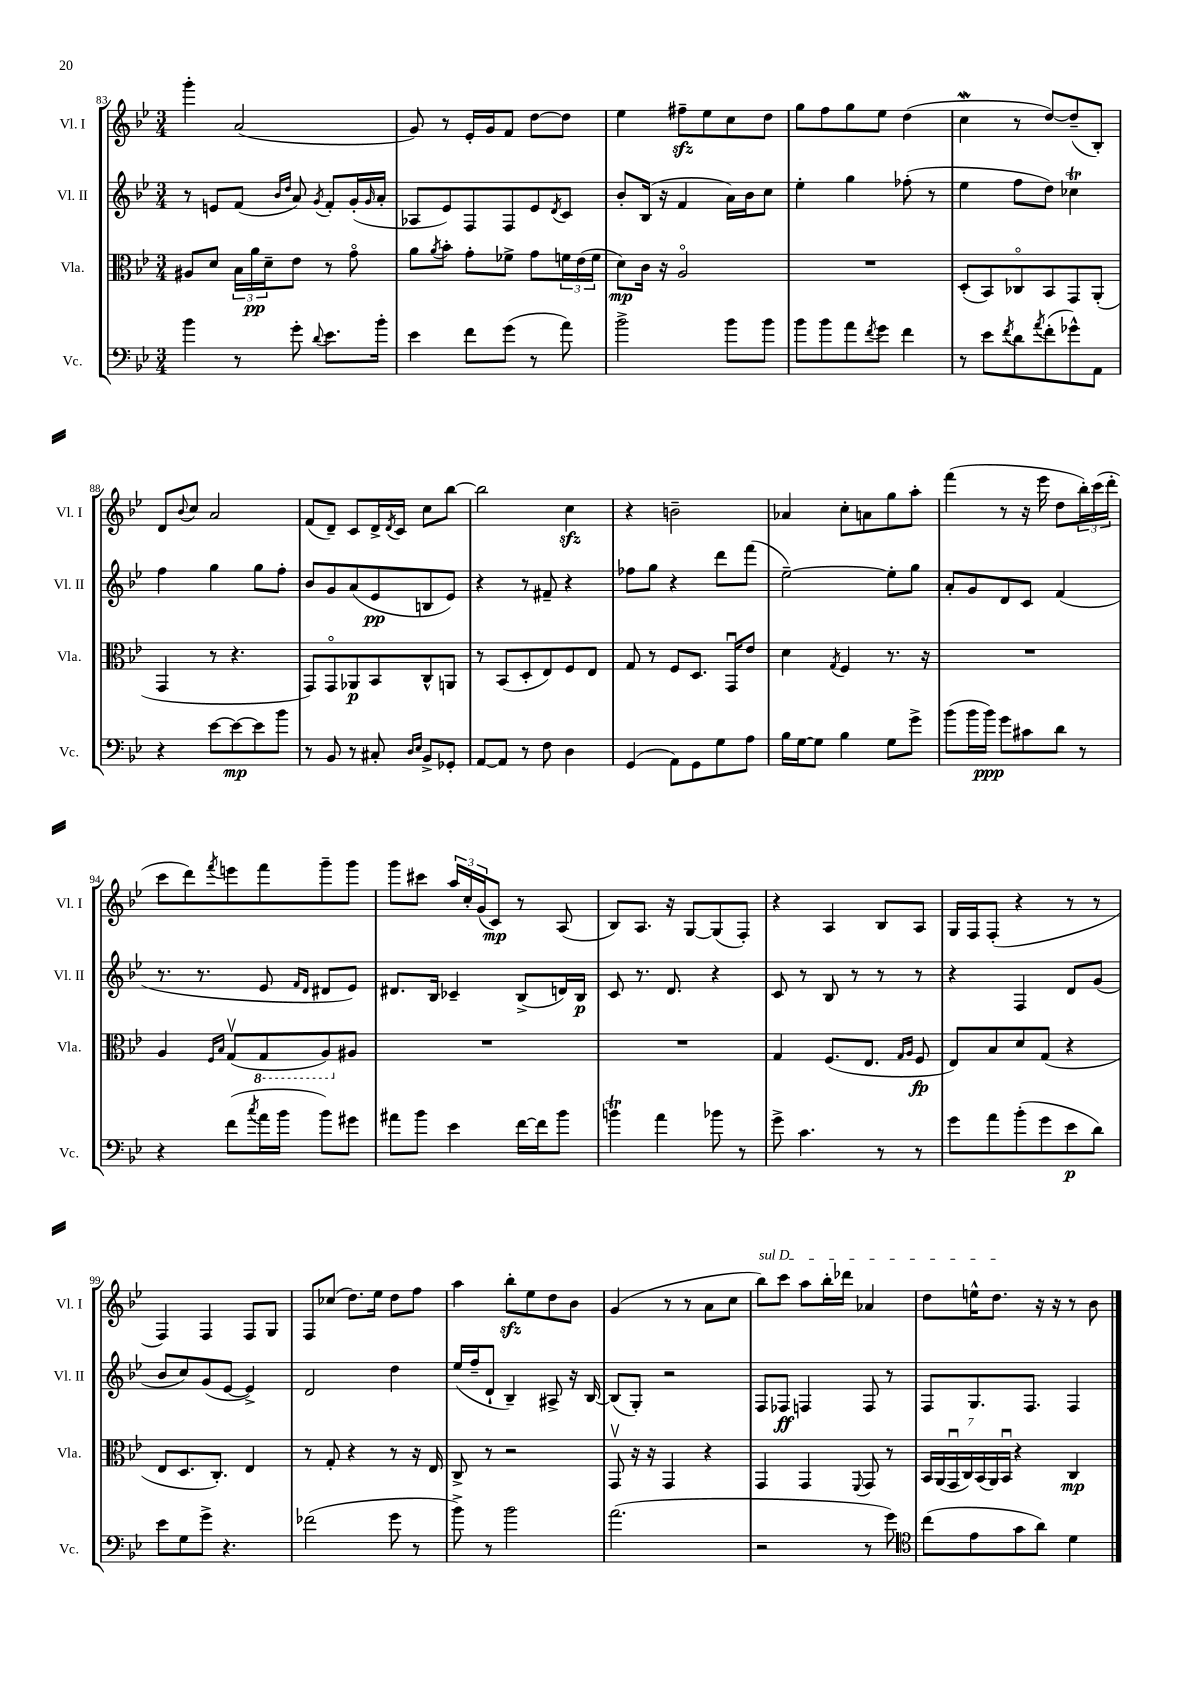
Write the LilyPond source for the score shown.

<<
\new StaffGroup <<
\new Staff = "s0" \with { instrumentName = "Vl. I" shortInstrumentName = "Vl. I" } {
    \clef treble \key bes \major \numericTimeSignature \time 3/4
    g'''4-. a'2( |
    g'8) r8 ees'16-. g'16 f'8 d''8~ d''8 |
    ees''4 fis''8--\sfz ees''8 c''8 d''8 |
    g''8 f''8 g''8 ees''8 d''4( |
    c''4\mordent r8 d''8~) d''8--( bes8-.) |
    d'8 \appoggiatura { bes'8 } c''8 a'2 |
    f'8( d'8--) c'8 d'16-> \acciaccatura { d'8 } c'16 c''8 bes''8~ |
    bes''2 c''4\sfz |
    r4 b'2-- |
    aes'4 c''8-. a'8 g''8 a''8-. |
    f'''4( r8 r16 ees'''16 d''8 \tuplet 3/2 { bes''16-.) c'''16( d'''16-. } |
    c'''8 d'''8) \acciaccatura { f'''8 } e'''8 f'''8 g'''8-- g'''8 |
    g'''8 cis'''8 \tuplet 3/2 { a''16 c''16-. g'16( } c'8\mp) r8 a8( |
    bes8) a8. r16 g8~ g8( f8-.) |
    r4 a4 bes8 a8 |
    g16 f16 f8-.( r4 r8 r8 |
    f4) f4 f8 g8 |
    f8 ces''8( d''8.) ees''16 d''8 f''8 |
    a''4 bes''8-.\sfz ees''8 d''8 bes'8 |
    g'4( r8 r8 a'8 c''8 |
    \once \override TextSpanner.bound-details.left.text = \markup { \italic "sul D" } bes''8\startTextSpan) c'''8 a''8 bes''16-. des'''16 aes'4 |
    d''8 e''16-^ d''8.\stopTextSpan r16 r16 r8 bes'8 \bar "|." |
}
\new Staff = "s1" \with { instrumentName = "Vl. II" shortInstrumentName = "Vl. II" } {
    \clef treble \key bes \major \numericTimeSignature \time 3/4
    r8 e'8 f'8( \grace { bes'16 d''16 } a'8) \acciaccatura { g'8 } f'8-. g'16-.( \grace { g'16 } a'16-. |
    aes8 ees'8) f8 f8 ees'8 \acciaccatura { d'8 } c'8 |
    bes'8-. bes16( r16 f'4 a'16) bes'16 c''8 |
    ees''4-. g''4 fes''8-.( r8 |
    ees''4 f''8 d''8) ces''4\trill |
    f''4 g''4 g''8 f''8-. |
    bes'8 g'8 a'8( ees'8\pp b8 ees'8) |
    r4 r8 fis'8-- r4 |
    fes''8 g''8 r4 d'''8 f'''8( |
    ees''2~--) ees''8-. g''8 |
    a'8-. g'8 d'8 c'8 f'4( |
    r8. r8. ees'8 \grace { f'16 d'16 } dis'8 ees'8) |
    dis'8. bes16 ces'4-- bes8->( d'16) bes16\p |
    c'8 r8. d'8. r4 |
    c'8 r8 bes8 r8 r8 r8 |
    r4 f4 d'8 g'8( |
    bes'8 c''8) g'8( ees'8~ ees'4->) |
    d'2 d''4 |
    ees''16( f''16-- d'8-! bes4--) ais8-> r16 bes16~ |
    bes8( g8-.) r2 |
    f8 fes8\ff f4 f8 r8 |
    f8 g8. f8. f4 \bar "|." |
}
\new Staff = "s2" \with { instrumentName = "Vla." shortInstrumentName = "Vla." } {
    \clef alto \key bes \major \numericTimeSignature \time 3/4
    ais8 d'8 \tuplet 3/2 { bes16 a'16\pp d'16-- } ees'8 r8 g'8\flageolet |
    a'8 \acciaccatura { a'8 } bes'8-. g'8-. fes'8-> g'8 \tuplet 3/2 { f'16 ees'16( f'16 } |
    d'8\mp) c'16 r16 a2\flageolet |
    R2. |
    d8-.( bes,8) ces8\flageolet bes,8 g,8 a,8-.( |
    g,4 r8 r4. |
    g,8) g,8\flageolet aes,8\p bes,8 c8-^ a,8 |
    r8 bes,8( d8-. ees8) f8 ees8 |
    g8 r8 f8 d8. g,16\downbow ees'8 |
    d'4 \acciaccatura { g8 } f4 r8. r16 |
    R2. |
    a4 \grace { f16 bes16 } g8\upbow( \ottava #-1 g,8 a,8) \ottava #0 ais8 |
    R2. |
    R2. |
    g4 f8.( ees8. \grace { g16 a16 } f8\fp |
    ees8) bes8 d'8 g8( r4 |
    ees8 d8. c8.-.) ees4 |
    r8 g8-. r4 r8 r16 ees16 |
    c8-> r8 r2 |
    g,8\upbow r16 r16 g,4 r4 |
    g,4 g,4 \appoggiatura { f,8 } g,8 r8 |
    \tuplet 7/4 { bes,16 a,16( g,16\downbow c16) bes,16( a,16) bes,16\downbow } r4 c4\mp \bar "|." |
}
\new Staff = "s3" \with { instrumentName = "Vc." shortInstrumentName = "Vc." } {
    \clef bass \key bes \major \numericTimeSignature \time 3/4
    bes'4 r8 g'8-. \appoggiatura { d'8 } ees'8. bes'16-. |
    ees'4 f'8 g'8( r8 a'8) |
    bes'2-> bes'8 bes'8 |
    bes'8 bes'8 a'8 \acciaccatura { f'8 } g'8 f'4 |
    r8 ees'8 \acciaccatura { f'8 } d'8 \acciaccatura { a'8 } f'8-.( ges'8-^) a,8 |
    r4 ees'8~ ees'8~\mp ees'8 bes'8 |
    r8 bes,8 r8 cis8-. \grace { d16 ees16 } bes,8-> ges,8-. |
    a,8~ a,8 r8 f8 d4 |
    g,4( a,8) g,8 g8 a8 |
    bes16 g16~ g8 bes4 g8 g'8-> |
    bes'8( bes'16 bes'16\ppp) g'8 cis'8 d'8 r8 |
    r4 f'8( \acciaccatura { c''8 } a'16 bes'16 bes'8) gis'8 |
    ais'8 bes'8 ees'4 f'16~ f'16 bes'8 |
    b'4\trill a'4 bes'8 r8 |
    g'8-> c'4. r8 r8 |
    g'8 a'8 bes'8-.( g'8 ees'8\p d'8) |
    ees'8 g8 g'8-> r4. |
    fes'2( g'8 r8 |
    bes'8->) r8 bes'2 |
    a'2.( |
    r2 r8 g'8) |
    \clef tenor c''8( ees'8 g'8 a'8) d'4 \bar "|." |
}
>>
>>
\layout { \context { \Score currentBarNumber = #83 } }
